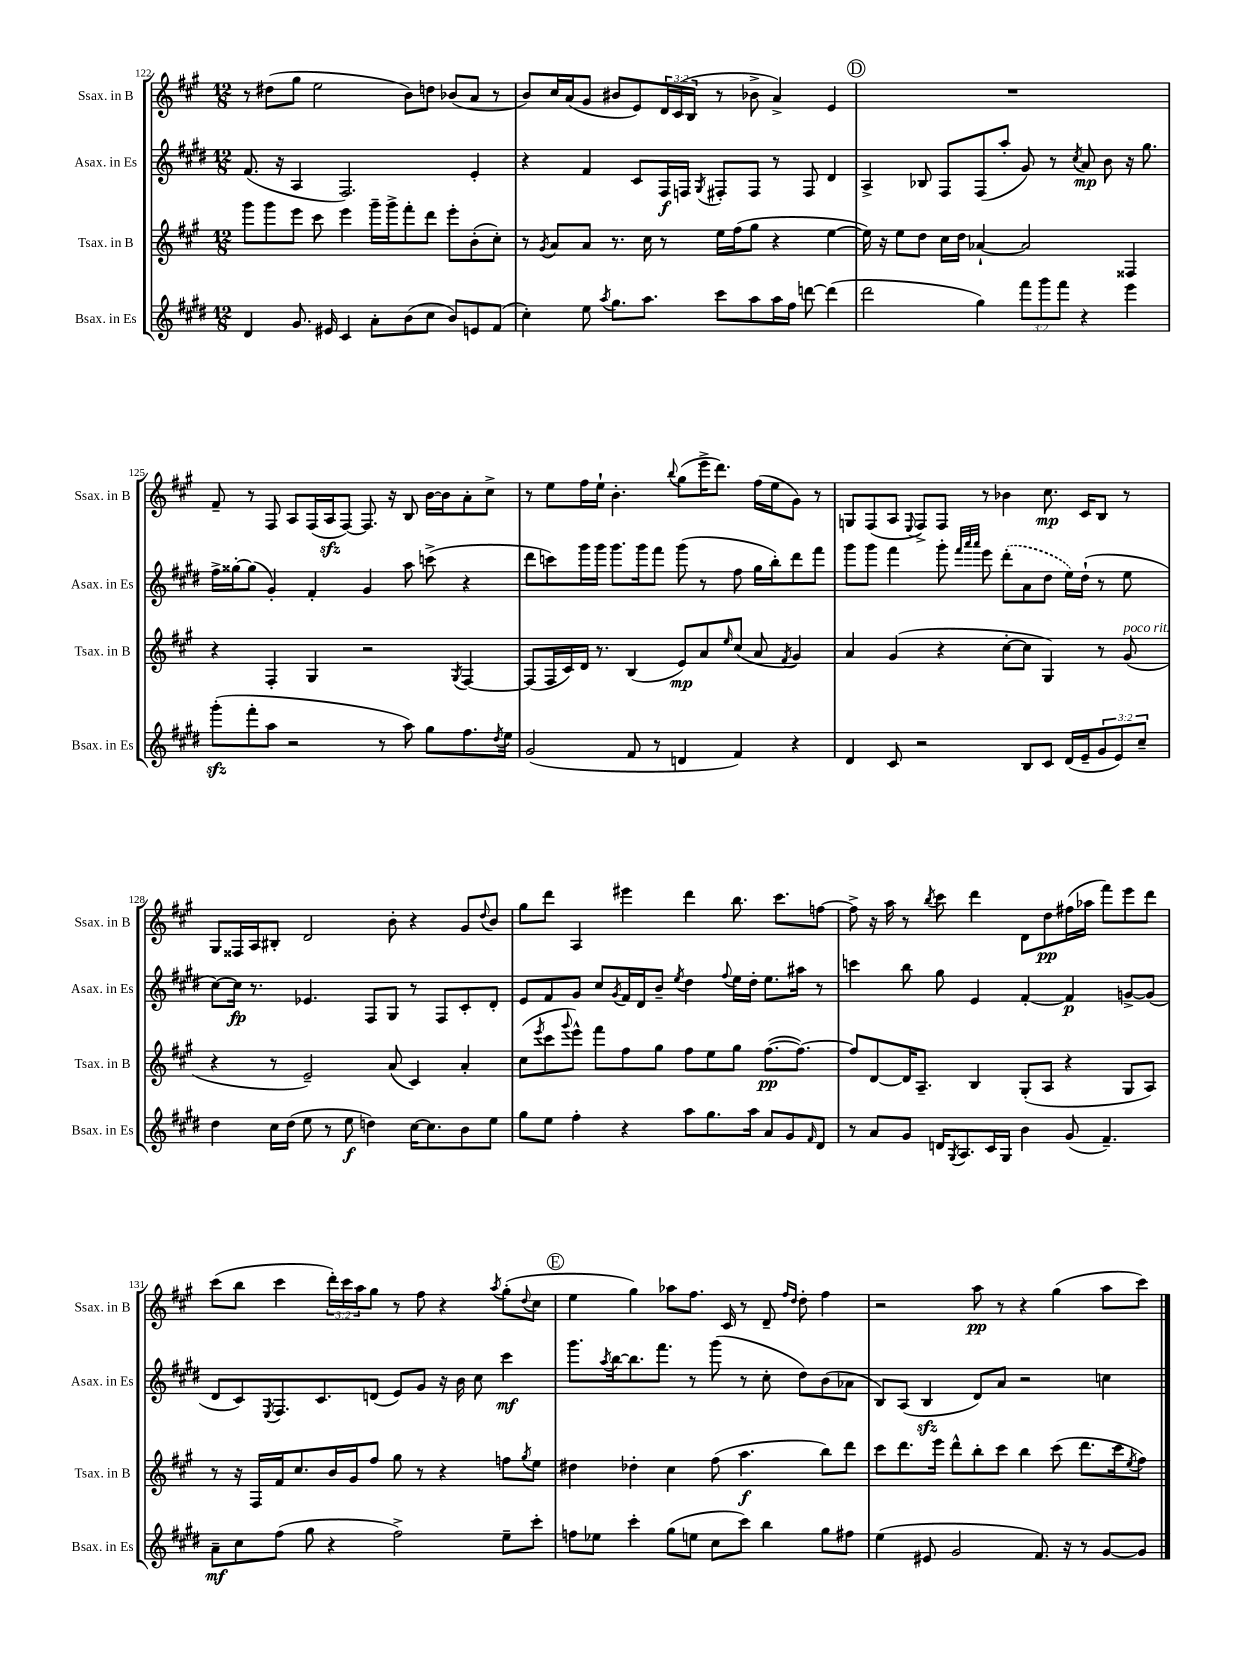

**kern	**dynam	**kern	**dynam	**kern	**dynam	**kern	**dynam
*part4	*part4	*part3	*part3	*part2	*part2	*part1	*part1
*staff4	*staff4	*staff3	*staff3	*staff2	*staff2	*staff1	*staff1
*I"Bsax. in Es	*	*I"Tsax. in B	*	*I"Asax. in Es	*	*I"Ssax. in B	*
*I'Bsax. in Es	*	*I'Tsax. in B	*	*I'Asax. in Es	*	*I'Ssax. in B	*
*clefG2	*	*clefG2	*	*clefG2	*	*clefG2	*
*k[f#c#g#d#]	*	*k[f#c#g#]	*	*k[f#c#g#d#]	*	*k[f#c#g#]	*
*M12/8	*	*M12/8	*	*M12/8	*	*M12/8	*
=122	=122	=122	=122	=122	=122	=122	=122
4d#/	.	8ggg#\L	.	(8.f#/	.	8r	.
.	.	8ggg#\	.	.	.	(8dd#X\L	.
.	.	.	.	16r	.	.	.
8.g#/	.	8eee\J	.	4A/	.	8gg#\J	.
.	.	8ccc#\	.	.	.	2ee\	.
16e#X/	.	.	.	.	.	.	.
4c#/	.	4eee\	.	2.F#/)	.	.	.
8a'\L	.	16ggg#~\LL	.	.	.	.	.
.	.	16ggg#^\J	.	.	.	.	.
(8b\	.	8fff#'\	.	.	.	8b\L)	.
8cc#\J	.	8ddd\J	.	.	.	8ddn\J	.
8b/L)	.	8eee'\L	.	.	.	(8b-X/L	.
8en/	.	(8b'\	.	4e'/	.	8a/J	.
(8f#/J	.	8cc#'\J)	.	.	.	8r	.
=123	=123	=123	=123	=123	=123	=123	=123
4cc#'\)	.	8r	.	4r	.	8b/L)	.
.	.	8qg#/	.	.	.	.	.
.	.	8a/L	.	.	.	16cc#/L	.
.	.	.	.	.	.	(16a/J	.
8ee\	.	8a/J	.	4f#/	.	8g#/J	.
8qaa/	.	.	.	.	.	.	.
8.gg#\L	.	8.r	.	.	.	8b#X/L	.
.	.	.	.	8c#/L	.	8e/)	.
8.aa\J	.	16cc#\	.	.	.	.	.
.	.	8r	.	16F#/L	f	24d/L	.
.	.	.	.	.	.	(24c#/	.
.	.	.	.	16Fn/JJ	.	.	.
.	.	.	.	.	.	24B/JJ	.
.	.	.	.	8qG#/	.	.	.
8ccc#\L	.	16ee\LL	.	8F#X'/L	.	8r	.
.	.	(16ff#\J	.	.	.	.	.
8aa\	.	8gg#\J	.	8F#/J	.	8b-X^\	.
16aa\L	.	4r	.	8r	.	4a^/)	.
16ff#\JJ	.	.	.	.	.	.	.
[8dddn\	.	.	.	8F#/	.	.	.
(4ddd\]	.	[4ee\	.	4d#/	.	4e/	.
!!LO:REH:place=s1:t=D
=124	=124	=124	=124	=124	=124	=124	=124
2ddd#\	.	16ee\])	.	4A^/	.	1.r	.
.	.	16r	.	.	.	.	.
.	.	8ee\L	.	.	.	.	.
.	.	8dd\J	.	8B-X/	.	.	.
.	.	16cc#\LL	.	8F#/L	.	.	.
.	.	16dd\JJ	.	.	.	.	.
4gg#\)	.	[4a-X`/	.	(8F#/	.	.	.
.	.	.	.	8aa'/J	.	.	.
12fff#\L	.	2a-/]	.	8g#/)	.	.	.
12ggg#\	.	.	.	.	.	.	.
.	.	.	.	8r	.	.	.
12fff#\J	.	.	.	.	.	.	.
.	.	.	.	8qcc#/	.	.	.
4r	.	.	.	8a/	mp	.	.
.	.	.	.	8b\	.	.	.
4eee\	.	4F##X/	.	16r	.	.	.
.	.	.	.	8.gg#\	.	.	.
!!LO:LB:g=z
=125	=125	=125	=125	=125	=125	=125	=125
(8ggg#zz'\L	.	4r	.	16ff#^\LL	.	8f#~/	.
.	.	.	.	[16gg##X'\J	.	.	.
8fff#'\	.	.	.	(8gg##\J]	.	8r	.
8aa\J	.	4F#'/	.	4g#'/)	.	8F#/	.
2r	.	.	.	.	.	8A/L	.
.	.	4G#/	.	4f#'/	.	(16F#/L	.
.	.	.	.	.	.	16Azz/J	.
.	.	.	.	.	.	[8F#/J)	.
.	.	2r	.	4g#/	.	8.F#/]	.
8r	.	.	.	.	.	.	.
.	.	.	.	.	.	16r	.
8aa\)	.	.	.	8aa\	.	8B/	.
8gg#\L	.	.	.	(8cccn^\	.	[16b\LL	.
.	.	.	.	.	.	16b\J]	.
.	.	8qG#/	.	.	.	.	.
8.ff#\	.	[4F#/	.	4r	.	8a'\	.
.	.	.	.	.	.	8cc#^\J	.
8qdd#/	.	.	.	.	.	.	.
16ee\Jk	.	.	.	.	.	.	.
=126	=126	=126	=126	=126	=126	=126	=126
(2g#/	.	(8F#/L]	.	8ddd#\L	.	8r	.
.	.	16F#/L	.	8cccn\)	.	8ee\L	.
.	.	16c#/)	.	.	.	.	.
.	.	16d/JJ	.	16ggg#\L	.	16ff#\L	.
.	.	8.r	.	16ggg#\JJ	.	16ee`\JJ	.
.	.	.	.	8.ggg#\L	.	4.b'\	.
8f#/	.	(4B/	.	.	.	.	.
.	.	.	.	16ggg#\k	.	.	.
8r	.	.	.	8fff#\J	.	.	.
.	.	.	.	.	.	8qqbb/	.
4dn/	.	8e/L)	mp	(8ggg#\	.	(8gg#\L	.
.	.	8a/	.	8r	.	16eee^\K	.
.	.	.	.	.	.	8.ddd\J)	.
.	.	16qqee/	.	.	.	.	.
4f#/)	.	(8cc#/J	.	8ff#\	.	.	.
.	.	8a/	.	16gg#\LL	.	(16ff#\LL	.
.	.	.	.	16bb'\J)	.	16ee\J	.
.	.	8qf#/	.	.	.	.	.
4r	.	4g#/)	.	8ddd#\	.	8g#\J)	.
.	.	.	.	8fff#\J	.	8r	.
=127	=127	=127	=127	=127	=127	=127	=127
4d#/	.	4a/	.	8ggg#\L	.	8Gn/L	.
.	.	.	.	8ggg#\J	.	(8F#/	.
8c#/	.	(4g#/	.	4fff#\	.	8A/J	.
.	.	.	.	.	.	8qqE/	.
2r	.	.	.	.	.	8F#^/L)	.
.	.	4r	.	8ggg#'\	.	8F#/J	.
.	.	.	.	32qqfff#/LLL	.	.	.
.	.	.	.	32qqaaa/	.	.	.
.	.	.	.	32qqaaa/JJJ	.	.	.
.	.	.	.	8eee\	.	8r	.
.	.	[8cc#'\L	.	(8ddd#'\L	.	4b-X\	.
8B/L	.	8cc#\J]	.	8a\	.	.	.
8c#/J	.	4G#/)	.	8dd#\J	.	8.cc#\	mp
(16d#/LL	.	.	.	16ee\LL)	.	.	.
16e~/J	.	.	.	(16dd#`\JJ	.	16c#/KL	.
12g#/	.	8r	.	8r	.	8B/J	.
12e/)	.	.	.	.	.	.	.
!	!	!LO:TX:a:i:t=poco rit.	!	!	!	!	!
.	.	(8g#/	.	8ee\	.	8r	.
12cc#~/J	.	.	.	.	.	.	.
!!LO:LB:g=z
=128	=128	=128	=128	=128	=128	=128	=128
4dd#\	.	4r	.	[8cc#\L)	.	8G#/L	.
.	.	.	.	16cc#\Jk]	fp	16F##X/L	.
.	.	.	.	8.r	.	16A/J	.
16cc#\LL	.	8r	.	.	.	8B#X'/J	.
(16dd#\JJ	.	.	.	.	.	.	.
8ee\	.	2e~/)	.	4.e-X/	.	2d/	.
8r	.	.	.	.	.	.	.
8ee\	f	.	.	.	.	.	.
4ddn\)	.	.	.	8F#/L	.	.	.
.	.	(8a/	.	8G#/J	.	8b'\	.
[16cc#\KL	.	4c#/)	.	8r	.	4r	.
8.cc#\]	.	.	.	.	.	.	.
.	.	.	.	8F#/L	.	.	.
8b\	.	4a'/	.	8c#'/	.	8g#/L	.
.	.	.	.	.	.	8qqdd/	.
8ee\J	.	.	.	8d#'/J	.	8b/J	.
=129	=129	=129	=129	=129	=129	=129	=129
8gg#\L	.	(8cc#\L	.	8e/L	.	8gg#\L	.
.	.	8qeee/	.	.	.	.	.
8ee\J	.	8ccc#\	.	8f#/	.	8ddd\J	.
.	.	8qqggg#/	.	.	.	.	.
4ff#'\	.	8eee^^\J)	.	8g#/J	.	4A/	.
.	.	8fff#\L	.	8cc#/L	.	.	.
.	.	.	.	8qg#/	.	.	.
4r	.	8ff#\	.	16f#/L	.	4eee#X\	.
.	.	.	.	16d#/J	.	.	.
.	.	8gg#\J	.	8b~/J	.	.	.
.	.	.	.	8qee/	.	.	.
8aa\L	.	8ff#\L	.	4dd#\	.	4ddd\	.
8.gg#\	.	8ee\	.	.	.	.	.
.	.	.	.	8qqff#/	.	.	.
.	.	8gg#\J	.	16ee\LL	.	8.bb\	.
16aa\Jk	.	.	.	16dd#'\JJ	.	.	.
8a/L	.	([8.ff#\L	pp	8.ee\L	.	.	.
.	.	.	.	.	.	8.ccc#\L	.
8g#/	.	.	.	.	.	.	.
.	.	8.ff#\J_)	.	16aa#X\Jk	.	.	.
16qqf#/	.	.	.	.	.	.	.
8d#/J	.	.	.	8r	.	[8ffn\J	.
=130	=130	=130	=130	=130	=130	=130	=130
8r	.	8ff#/L]	.	4cccn\	.	8ff^\]	.
8a/L	.	[8d/	.	.	.	16r	.
.	.	.	.	.	.	16aa\	.
8g#/J	.	16d/K]	.	8bb\	.	8r	.
.	.	8.A~/J	.	.	.	.	.
.	.	.	.	.	.	8qbb/	.
16dn/KL	.	.	.	8gg#\	.	8ccc#\	.
8qG#/	.	.	.	.	.	.	.
8.A/	.	.	.	.	.	.	.
.	.	4B/	.	4e/	.	4ddd\	.
16c#/L	.	.	.	.	.	.	.
16G#/JJ	.	.	.	.	.	.	.
4b\	.	(8G#'/L	.	[4f#'/	.	8d\L	.
.	.	8A/J	.	.	.	8dd\	pp
(8g#/	.	4r	.	4f#/]	p	(16ff#X\L	.
.	.	.	.	.	.	16aa-X\JJ	.
4.f#~/)	.	.	.	.	.	8fff#\L)	.
.	.	8G#/L	.	[8gn^/L	.	8eee\	.
.	.	8A/J)	.	(8g/J]	.	8ddd\J	.
!!LO:LB:g=z
=131	=131	=131	=131	=131	=131	=131	=131
8a~\L	mf	8r	.	8d#/L	.	(8ccc#\L	.
8cc#\	.	16r	.	8c#/)	.	8bb\J	.
.	.	16F#/LL	.	.	.	.	.
.	.	.	.	8qE/	.	.	.
(8ff#\J	.	16f#/J	.	8.F#/	.	4ccc#\	.
.	.	8.cc#/	.	.	.	.	.
8gg#\	.	.	.	.	.	.	.
.	.	.	.	8.c#/	.	.	.
4r	.	16b/L	.	.	.	24ddd'\LL)	.
.	.	.	.	.	.	24ccc#\	.
.	.	16g#/J	.	.	.	.	.
.	.	.	.	.	.	24aa\J	.
.	.	8ff#/J	.	(8dn/J	.	8gg#\J	.
2ff#^\)	.	8gg#\	.	8e/L)	.	8r	.
.	.	8r	.	8g#/J	.	8ff#\	.
.	.	4r	.	16r	.	4r	.
.	.	.	.	16b\	.	.	.
.	.	.	.	8cc#\	.	.	.
.	.	.	.	.	.	8qaa/	.
8ee~\L	.	8ffn\L	.	4ccc#\	mf	(8gg#'\L	.
.	.	8qgg#/	.	.	.	8qqdd/	.
8ccc#'\J	.	8ee\J	.	.	.	8cc#\J	.
!!LO:REH:place=s1:t=E
=132	=132	=132	=132	=132	=132	=132	=132
8ffn\L	.	4dd#X\	.	8.ggg#\L	.	4ee\	.
8ee-X\J	.	.	.	.	.	.	.
.	.	.	.	8qaa/	.	.	.
.	.	.	.	[16bb\k	.	.	.
4ccc#'\	.	4dd-X'\	.	8.bb\]	.	4gg#\)	.
.	.	.	.	8.fff#\J	.	.	.
(8gg#\L	.	4cc#\	.	.	.	8aa-X\L	.
8een\J	.	.	.	8r	.	8.ff#\J	.
8cc#\L	.	(8ff#\	.	(8ggg#\	.	.	.
.	.	.	.	.	.	16c#/	.
8ccc#\J)	.	4.aa\	f	8r	.	8r	.
4bb\	.	.	.	8cc#'\	.	8d~/	.
.	.	.	.	.	.	16qqff#/LL	.
.	.	.	.	.	.	16qqdd/JJ	.
.	.	.	.	8dd#\L)	.	8dd'\	.
8gg#\L	.	8bb\L)	.	(8b\	.	4ff#\	.
8ff#X\J	.	8ddd\J	.	8a-X\J	.	.	.
=133	=133	=133	=133	=133	=133	=133	=133
(4ee\	.	8ccc#\L	.	8B/L)	.	2r	.
.	.	8.ddd\	.	(8A/J	.	.	.
8e#X/	.	.	.	4Bzz/	.	.	.
.	.	16eee\Jk	.	.	.	.	.
2g#/	.	8ddd^^\L	.	.	.	.	.
.	.	8bb'\	.	8d#/L)	.	8aa\	pp
.	.	8ccc#\J	.	8a/J	.	8r	.
.	.	4bb\	.	2r	.	4r	.
8.f#/)	.	.	.	.	.	.	.
.	.	(8ccc#\	.	.	.	(4gg#\	.
16r	.	.	.	.	.	.	.
8r	.	8.ddd\L	.	.	.	.	.
[8g#/L	.	.	.	4ccn\	.	8aa\L	.
.	.	16ccc#\k	.	.	.	.	.
.	.	8qee/	.	.	.	.	.
8g#/J]	.	8ff#\J)	.	.	.	8ccc#\J)	.
==	==	==	==	==	==	==	==
*-	*-	*-	*-	*-	*-	*-	*-
